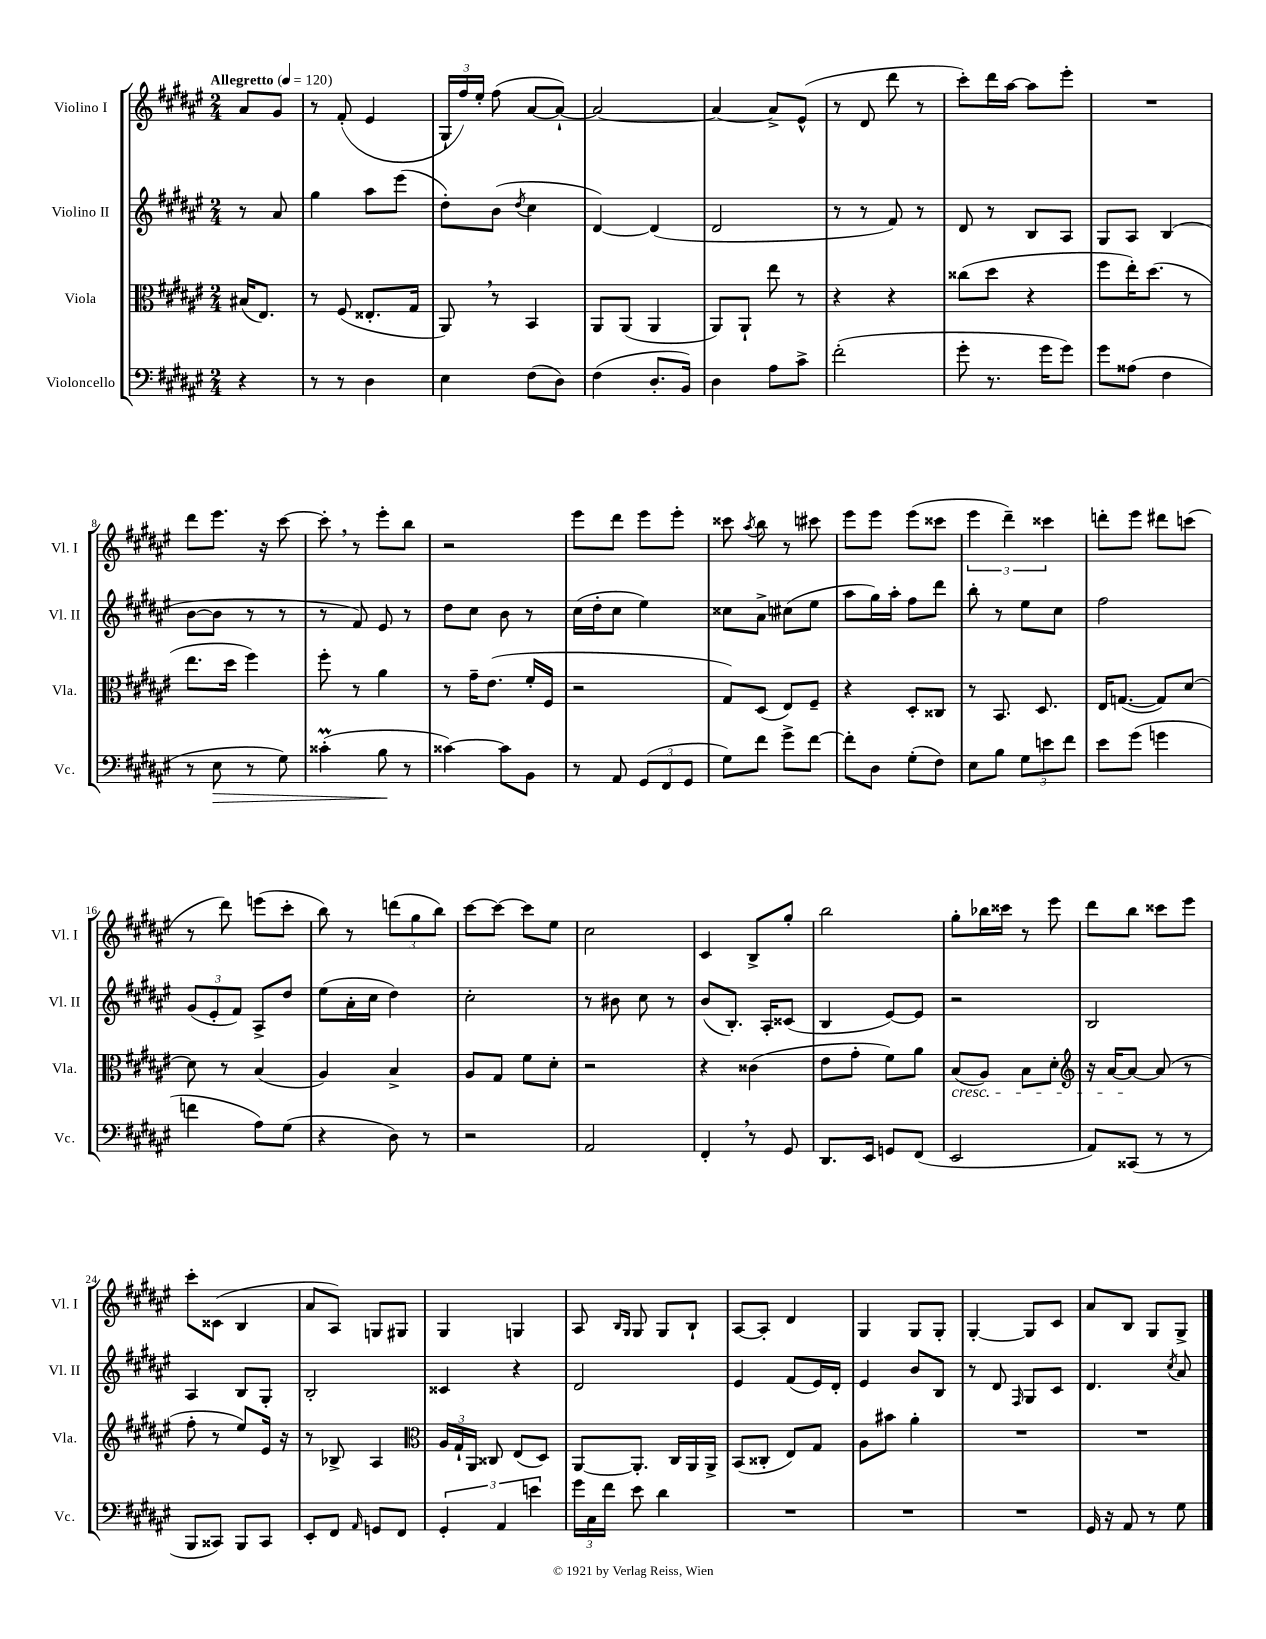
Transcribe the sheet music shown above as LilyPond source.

<<
\new StaffGroup <<
\new Staff = "s0" \with { instrumentName = "Violino I" shortInstrumentName = "Vl. I" } {
    \clef treble \key fis \major \numericTimeSignature \time 2/4 \partial 4 \tempo "Allegretto" 4 = 120
    \autoBeamOff ais'8[ gis'8] |
    r8 fis'8-.( eis'4 |
    \tuplet 3/2 { gis16[-! fis''16) eis''16]-. } fis''8( ais'8[~ ais'8]~-!) |
    ais'2~ |
    ais'4~ ais'8[-> eis'8]-^( |
    r8 dis'8 dis'''8 r8 |
    cis'''8[-.) dis'''16 ais''16]~ ais''8[ eis'''8]-. |
    R2 |
    dis'''8[ eis'''8.] r16 cis'''8~ |
    cis'''8-. \breathe r8 eis'''8[-. b''8] |
    r2 |
    eis'''8[ dis'''8] eis'''8[ eis'''8]-. |
    cisis'''8 \acciaccatura { ais''8 } b''8 r8 cis'''8 |
    eis'''8[ eis'''8] eis'''8[( cisis'''8] |
    \tuplet 3/2 { eis'''4 dis'''4--) cisis'''4 } |
    d'''8[-. eis'''8] dis'''8[ c'''8]( |
    r8 dis'''8) e'''8[( cis'''8]-. |
    b''8) r8 \tuplet 3/2 { d'''8[( gis''8 b''8]) } |
    cis'''8[~ cis'''8]~ cis'''8[ eis''8] |
    cis''2 |
    cis'4 b8[-> gis''8]-. |
    b''2 |
    gis''8[-. bes''16 cisis'''16] r8 eis'''8 |
    dis'''8[ b''8] cisis'''8[ eis'''8] |
    cis'''8[-. cisis'8]( b4 |
    ais'8[ ais8]) g8[ gis8] |
    gis4 g4 |
    ais8 \grace { b16[ gis16] } gis8 gis8[ b8]-! |
    ais8[~ ais8]-. dis'4 |
    gis4 gis8[ gis8]-. |
    gis4~-. gis8[ cis'8] |
    ais'8[ b8] gis8[ gis8]-> \bar "|." |
}
\new Staff = "s1" \with { instrumentName = "Violino II" shortInstrumentName = "Vl. II" } {
    \clef treble \key fis \major \numericTimeSignature \time 2/4 \partial 4
    \autoBeamOff r8 ais'8 |
    gis''4 ais''8[ eis'''8]( |
    dis''8[-.) b'8]( \acciaccatura { dis''8 } cis''4 |
    dis'4~) dis'4( |
    dis'2 |
    r8 r8 fis'8) r8 |
    dis'8 r8 b8[ ais8] |
    gis8[ ais8] b4( |
    b'8[~ b'8] r8 r8 |
    r8 fis'8) eis'8 r8 |
    dis''8[ cis''8] b'8 r8 |
    cis''16[( dis''16-. cis''8] eis''4) |
    cisis''8[ ais'8]-> cis''8[( eis''8] |
    ais''8[ gis''16) ais''16]-. fis''8[ dis'''8] |
    b''8-. r8 eis''8[ cis''8] |
    fis''2 |
    \tuplet 3/2 { gis'8[( eis'8-. fis'8]) } ais8[-> dis''8] |
    eis''8[( ais'16-. cis''16] dis''4) |
    cis''2-. |
    r8 bis'8 cis''8 r8 |
    b'8[( b8.]-.) ais16[-. cisis'8]( |
    b4 eis'8[~) eis'8] |
    r2 |
    b2 |
    ais4 b8[ gis8]-. |
    b2-. |
    cisis'4 r4 |
    dis'2 |
    eis'4 fis'8[( eis'16) dis'16]-. |
    eis'4 b'8[ b8] |
    r8 dis'8 \grace { fis16 } gis8[ cis'8] |
    dis'4. \acciaccatura { cis''8 } ais'8 \bar "|." |
}
\new Staff = "s2" \with { instrumentName = "Viola" shortInstrumentName = "Vla." } {
    \clef alto \key fis \major \numericTimeSignature \time 2/4 \partial 4
    \autoBeamOff bis16[( eis8.]) |
    r8 fis8( eisis8.[-. gis16] |
    ais,8) \breathe r8 b,4 |
    ais,8[ ais,8]( ais,4 |
    ais,8[) ais,8]-! eis''8 r8 |
    r4 r4 |
    cisis''8[( dis''8] r4 |
    fis''8[ eis''16-.) dis''8.]( r8 |
    eis''8.[ dis''16] fis''4) |
    fis''8-. r8 ais'4 |
    r8 gis'16[-- eis'8.]( fis'16[-. fis16] |
    r2 |
    gis8[) dis8]( eis8[) fis8]-- |
    r4 dis8[-. cisis8] |
    r8 b,8. dis8. |
    eis16[ g8.]~( g8[) dis'8]~ |
    dis'8 r8 b4( |
    ais4) b4-> |
    ais8[ gis8] fis'8[ dis'8]-. |
    r2 |
    r4 cisis'4( |
    eis'8[ gis'8]-. fis'8[) ais'8] |
    b8[\cresc( ais8]) b8[ dis'8]-. |
    \clef treble r16 ais'16[~ ais'8]~\! ais'8( r8 |
    fis''8-. r8 eis''8[) eis'16] r16 |
    r8 bes8-> ais4 |
    \clef alto \tuplet 3/2 { ais16[ gis16-! ais,16] } cisis8 eis8[( dis8]) |
    ais,8[~ ais,8.]-. cis16[ ais,16 ais,16]-> |
    b,8[( cisis8]-. eis8[) gis8] |
    ais8[ bis'8] ais'4-. |
    R2 |
    R2 \bar "|." |
}
\new Staff = "s3" \with { instrumentName = "Violoncello" shortInstrumentName = "Vc." } {
    \clef bass \key fis \major \numericTimeSignature \time 2/4 \partial 4
    \autoBeamOff r4 |
    r8 r8 dis4 |
    eis4 fis8[( dis8]) |
    fis4( dis8.[-. b,16]) |
    dis4 ais8[ cis'8]-> |
    fis'2-.( |
    gis'8-. r8. gis'16[ gis'8]) |
    gis'8[ aisis8]( fis4 |
    r8 eis8\> r8 gis8) |
    cisis'4-.\prall( b8\! r8 |
    cisis'4~) cisis'8[ b,8] |
    r8 ais,8 \tuplet 3/2 { gis,8[( fis,8 gis,8] } |
    gis8[) fis'8] gis'8[-> fis'8]~ |
    fis'8[-. dis8] gis8[-.( fis8]) |
    eis8[ b8] \tuplet 3/2 { gis8[ e'8 fis'8] } |
    eis'8[ gis'8]( g'4 |
    f'4 ais8[) gis8]( |
    r4 dis8) r8 |
    r2 |
    ais,2 |
    fis,4-. \breathe r8 gis,8 |
    dis,8.[ eis,16] g,8[ fis,8]( |
    eis,2 |
    ais,8[) cisis,8]( r8 r8 |
    b,,8[ cisis,8]) b,,8[ cisis,8] |
    eis,8[-. fis,8] \grace { ais,16 } g,8[ fis,8] |
    \tuplet 3/2 { gis,4-. ais,4 e'4 } |
    \tuplet 3/2 { gis'16[ cis16 fis'16] } eis'8 dis'4 |
    R2 |
    R2 |
    R2 |
    gis,16 r16 ais,8 r8 gis8 \bar "|." |
}
>>
>>
